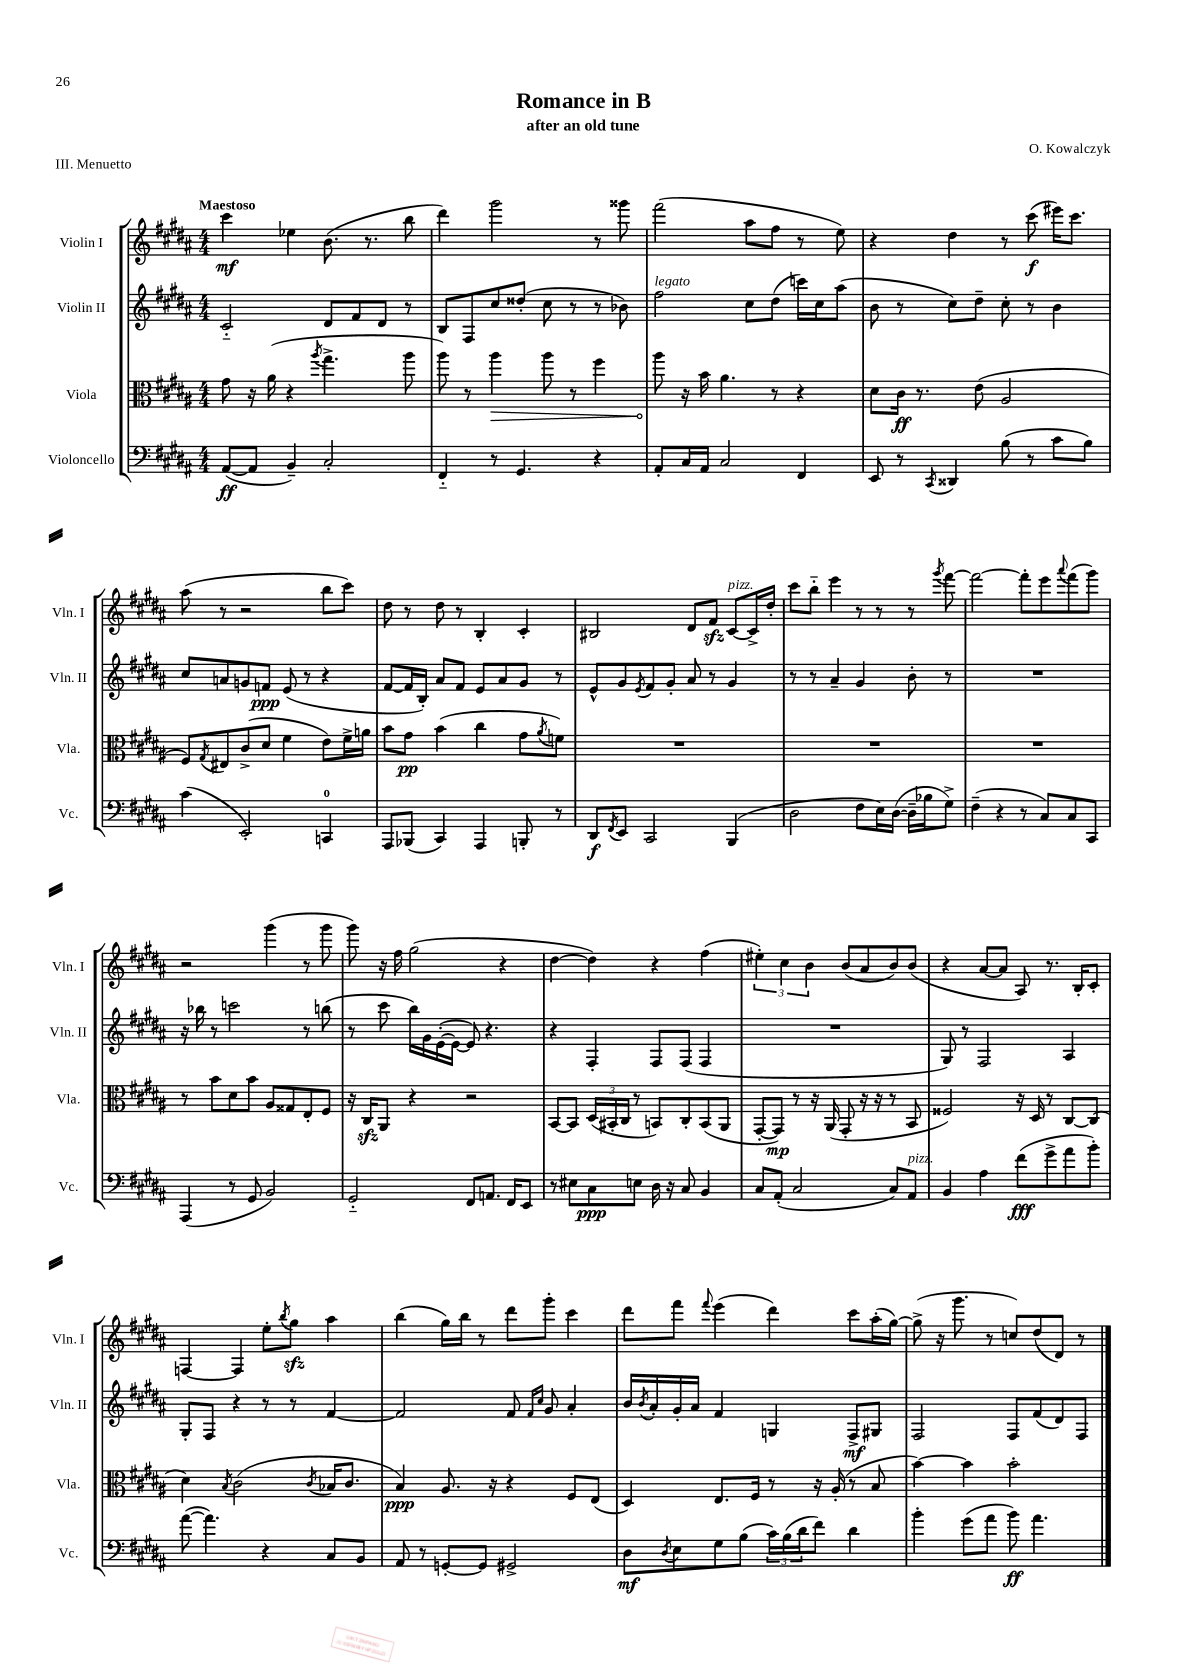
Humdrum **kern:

**kern	**kern	**kern	**kern
*staff4	*staff3	*staff2	*staff1
*clefF4	*clefC3	*clefG2	*clefG2
*k[f#c#g#d#a#]	*k[f#c#g#d#a#]	*k[f#c#g#d#a#]	*k[f#c#g#d#a#]
*M4/4	*M4/4	*M4/4	*M4/4
([8AA#/L	8g#\	2c#'~/	4ccc#\
8AA#/]J	16r	.	.
.	(16a#\	.	.
4BB~/)	4r	.	4ee-\
.	8qaa#/	.	.
2C#'/	4.gg#^\	8d#/L	(8.b\
.	.	8f#/	.
.	.	.	8.r
.	.	8d#/J	.
.	8aa#\	8r	8bb\
=	=	=	=
4FF#'~/	8aa#\)	8B/L	4ddd#\)
.	8r	8F#/	.
8r	4aa#\	8cc#/	2ggg#\
4.GG#/	.	(8dd##'/J	.
.	8aa#\	8cc#\	.
.	8r	8r	.
4r	4ff#\	8r	8r
.	.	8b-\)	8ggg##\
=	=	=	=
8AA#'/L	8aa#\	2ff#\	(2fff#\
16C#/L	16r	.	.
16AA#/JJ	16b\	.	.
2C#/	4.a#\	.	.
.	.	8cc#\L	8aa#\L
.	8r	(8dd#\J	8ff#\J
4FF#/	4r	16ccc\LL)	8r
.	.	16cc#\J	.
.	.	(8aa#\J	8ee\)
=	=	=	=
8EE/	8d#\L	8b\	4r
8r	16c#\Jk	8r	.
.	8.r	.	.
8qCC#/	.	.	.
4DD##/	.	8cc#\L)	4dd#\
.	(8e\	8dd#~\J	.
(8B\	2A#/	8cc#'\	8r
8r	.	8r	(8ccc#\
8c#\L	.	4b\	16eee#\LK)
.	.	.	8.ccc#\J
8B\J)	.	.	.
=	=	=	=
(4c#\	8F#/L)	8cc#/L	(8aa#\
.	8qG#/	.	.
.	8E#/	8a/	8r
2EE'/)	(8c#^/	8g/	2r
.	8d#/J	8f/J	.
.	4f#\	(8e/	.
.	.	8r	.
4CC/	8e\L)	4r	8bb\L
.	16f#^\L	.	8ccc#\J)
.	16a\JJ	.	.
=	=	=	=
8AAA#/L	8b\L	[8f#/L	8dd#\
(8BBB-/J	8g#\J	16f#/]L	8r
.	.	16B'/JJ)	.
4CC#/)	(4b\	8a#/L	8dd#\
.	.	8f#/J	8r
4AAA#/	4cc#\	8e/L	4B'/
.	.	8a#/	.
8BBB'/	8g#\L	8g#/J	4c#'/
.	8qa#/	.	.
8r	8f\J)	8r	.
=	=	=	=
8DD#/L	1r	8e^^/L	2B#/
8qFF#/	.	.	.
8EE/J	.	8g#/	.
.	.	8qe/	.
2CC#/	.	8f#/	.
.	.	8g#'/J	.
.	.	8a#/	8d#/L
.	.	8r	8f#/J
(4BBB/	.	4g#/	[8c#/L
.	.	.	16c#^/]L
.	.	.	16dd#'/JJ
=	=	=	=
2D#\	1r	8r	8ccc#\L
.	.	8r	8bb'~\J
.	.	4a#~/	4eee\
8F#\L	.	4g#/	8r
16E\L)	.	.	8r
([16D#\JJ	.	.	.
16D#~\]LL	.	8b'\	8r
16B-\J	.	.	.
.	.	.	8qggg#/
8G#^\J)	.	8r	[8fff#\
=	=	=	=
(4F#~\	1r	1r	2fff#\_
4r	.	.	.
8r	.	.	8fff#'\]L
8C#/L)	.	.	8eee\
.	.	.	8qqaaa#/
8C#/	.	.	(8fff#\
8CC#/J	.	.	8ggg#\J)
=	=	=	=
(4AAA#/	8r	16r	2r
.	.	16bb-\	.
.	8b\L	8r	.
8r	8d#\	2ccc\	.
8GG#/	8b\J	.	.
2BB/)	8A#/L	.	(4ggg#\
.	8G##/	.	.
.	8E'/	8r	8r
.	8F#/J	(8bb\	8ggg#\
=	=	=	=
2GG#'~/	16r	8r	8ggg#\)
.	16C#/LK	.	.
.	8AA#/J	8ccc#\	16r
.	.	.	16ff#\
.	4r	16bb\LL)	(2gg#\
.	.	16g#\	.
.	.	([16e'\	.
.	.	16e\_JJ	.
8FF#/L	2r	8e/])	.
8.AA/J	.	4.r	.
.	.	.	4r
16FF#/LK	.	.	.
8EE/J	.	.	.
=	=	=	=
8r	[8BB/L	4r	[4dd#\
8E#\L	8BB/]J	.	.
8C#\	(24D#/LL	4F#'/	4dd#\])
.	24BB#'/	.	.
.	24C#/JJ	.	.
8E\J	8r	.	.
16D#\	8BB/L)	8F#/L	4r
16r	.	.	.
8C#/	8C#'/	(8F#/J	.
4BB/	(8BB/	4F#/	(4ff#\
.	8AA#/J	.	.
=	=	=	=
8C#/L	[8GG#'/L	1r	6ee#'\)
(8AA#'/J	8GG#/]J)	.	.
.	.	.	6cc#\
2C#/	8r	.	.
.	.	.	6b\
.	16r	.	.
.	(16AA#/	.	.
.	8GG#'/	.	(8b/L
.	16r	.	8a#/
.	16r	.	.
8C#/L)	8r	.	8b/)
8AA#/J	8BB/	.	(8b/J
=	=	=	=
4BB/	2F##/)	8G#/)	4r
.	.	8r	.
4A#\	.	2F#/	[8a#/L
.	.	.	8a#/]J
(8f#\L	16r	.	8A#/)
.	16D#/	.	.
8g#^\	8r	.	8.r
8a#\	[8C#/L	4A#/	.
.	.	.	16B'/LK
8b'\J)	(8C#/]J	.	8c#'/J
=	=	=	=
([8a#\	4d#\)	8G#'/L	[4F/
4.a#\])	.	8F#/J	.
.	8qB/	.	.
.	(2c#\	4r	4F/]
4r	.	8r	8ee'\L
.	.	.	8qbb/
.	.	8r	8gg#\J
.	8qc#/	.	.
8C#/L	16B-/LK	[4f#/	4aa#\
.	8.c#/J	.	.
8BB/J	.	.	.
=	=	=	=
8AA#/	4B/)	2f#/]	(4bb\
8r	.	.	.
[8GG'/L	8.A#/	.	16gg#\LL)
.	.	.	16bb\JJ
8GG/]J	.	.	8r
.	16r	.	.
2GG#^/	4r	8f#/	8ddd#\L
.	.	16qqf#/LL	.
.	.	16qqcc#/JJ	.
.	.	8g#/	8ggg#'\J
.	8F#/L	4a#'/	4ccc#\
.	(8E/J	.	.
=	=	=	=
8D#\L	4D#/)	16b/LL	8ddd#\L
.	.	8qb/	.
.	.	16a#'/	.
8qD#/	.	.	.
8E\	.	16g#'/	8fff#\J
.	.	16a#/JJ	.
.	.	.	8qqfff#/
8G#\	8.E/L	4f#/	(4eee\
(8B\J	.	.	.
.	16F#/Jk	.	.
24c#\LL)	8r	4G/	4ddd#\)
(24B\	.	.	.
24d#\J	.	.	.
8f#\J)	16r	.	.
.	(16A#'/	.	.
4d#\	8r	8F#^/L	8ccc#\L
.	8B/	8G#/J	(16aa#'\L
.	.	.	[16gg#\JJ)
=	=	=	=
4b'\	[4b\)	2F#/	(8gg#^\]
.	.	.	16r
.	.	.	8.ggg#\
(8g#\L	4b\]	.	.
8a#\J	.	.	8r
8b\)	2b'\	8F#/L	8cc/L)
4.a#\	.	(8f#/	(8dd#/
.	.	8d#/)	8d#/J)
.	.	8F#/J	8r
==	==	==	==
*-	*-	*-	*-
